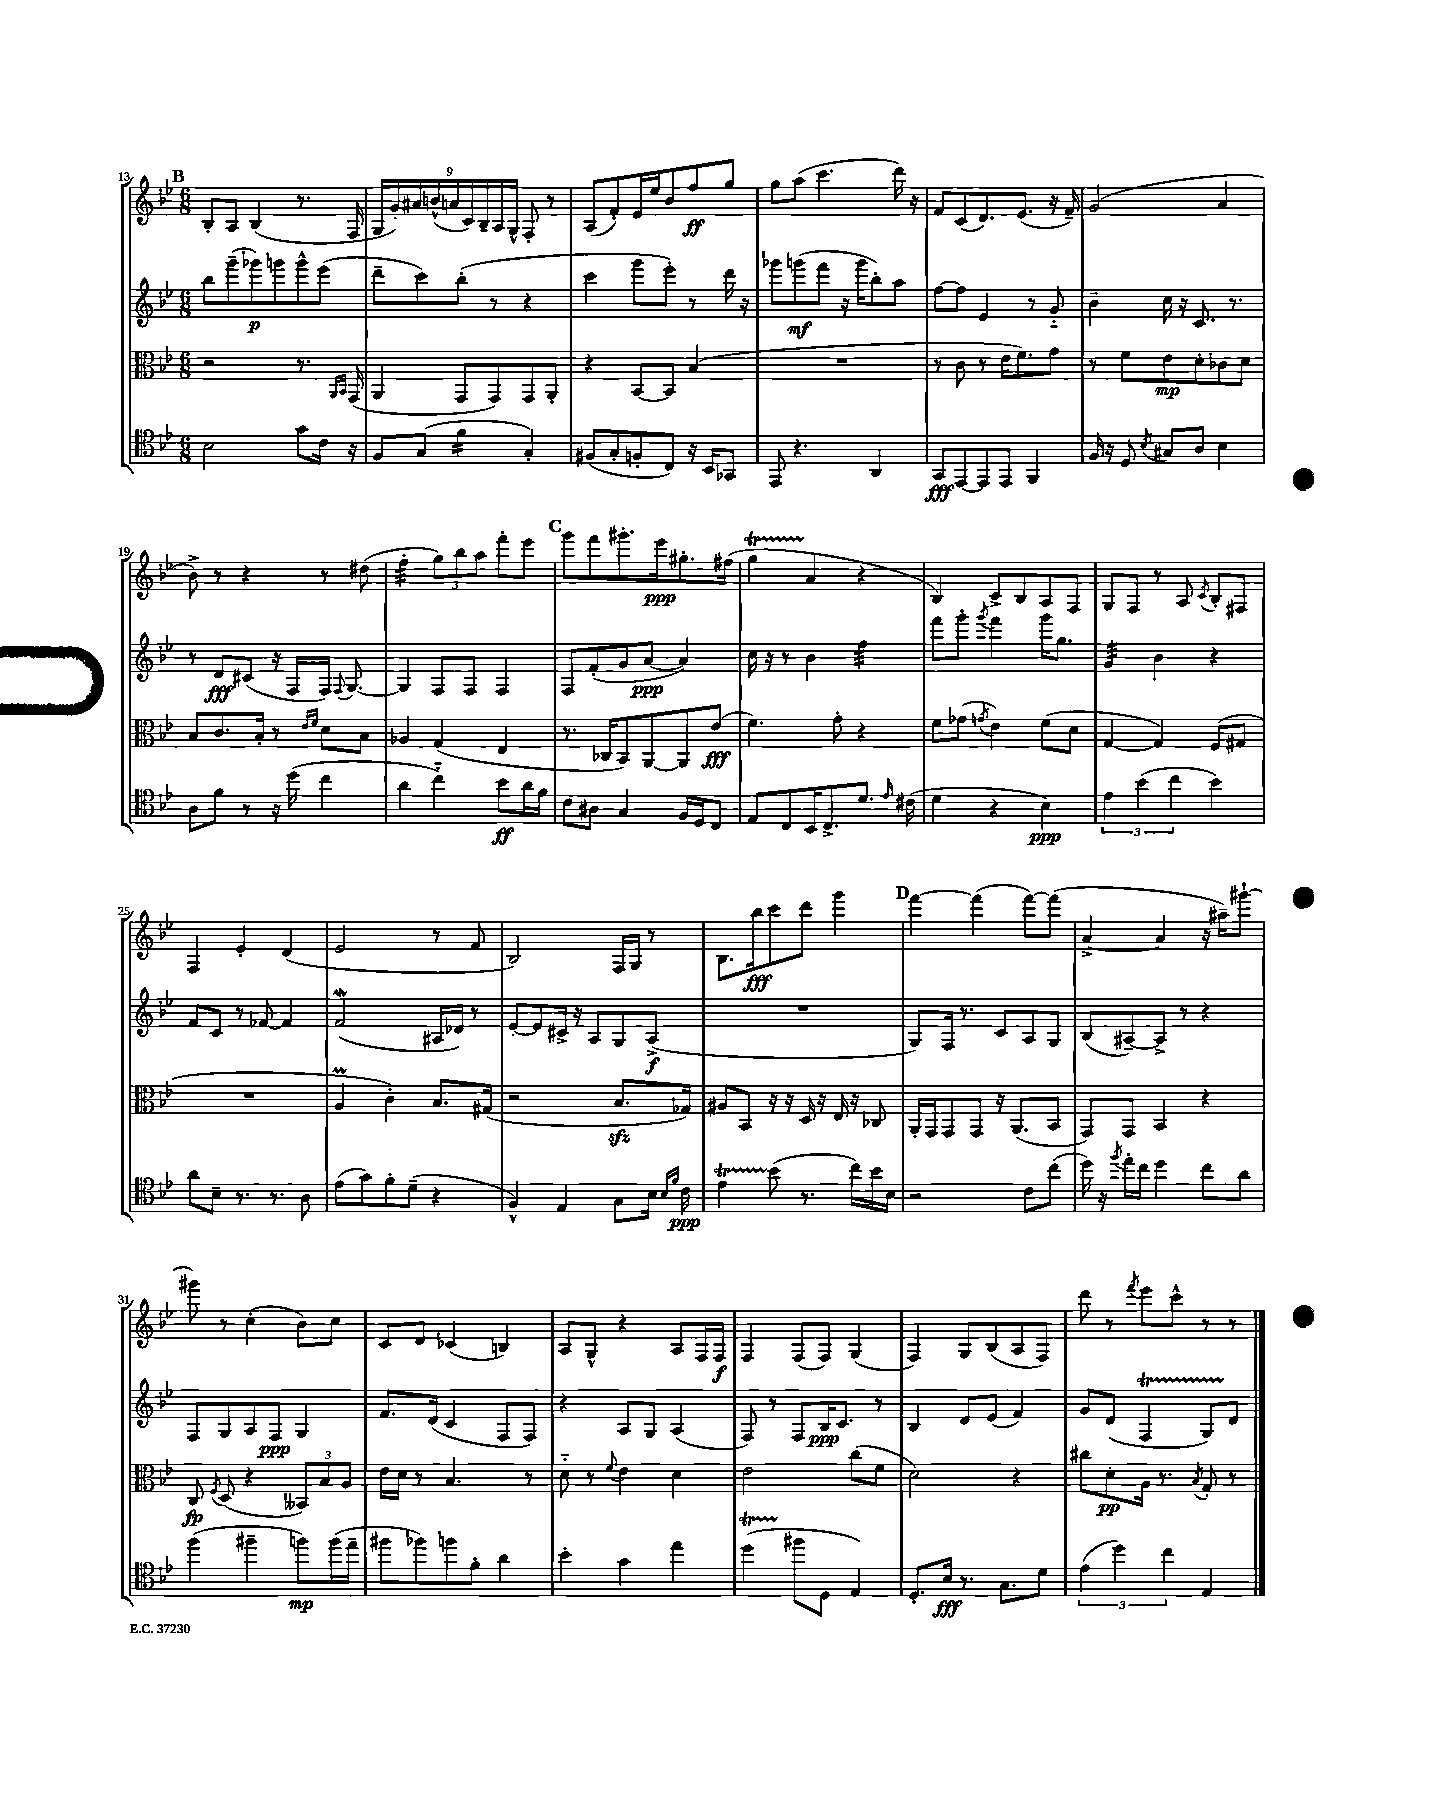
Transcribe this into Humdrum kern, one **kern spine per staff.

**kern	**kern	**kern	**kern
*staff4	*staff3	*staff2	*staff1
*clefC4	*clefC3	*clefG2	*clefG2
*k[b-e-]	*k[b-e-]	*k[b-e-]	*k[b-e-]
*M6/8	*M6/8	*M6/8	*M6/8
2B-\	2r	8bb-\L	8B-'/L
.	.	(8ggg~\	8A/J
.	.	8ggg-\)	(4B-/
.	.	8ggg\	.
8g\L	8.r	8ggg^^\	8.r
16c\Jk	.	(8eee-\J	.
.	16qqAA/LL	.	.
.	16qqBB-/JJ	.	.
16r	(16GG/	.	16F/
=	=	=	=
8F/L	4AA/	8ddd~\L	18G/LL
.	.	.	18g'/)
.	.	.	18a#/
(8G/J	.	8ccc\)	.
.	.	.	(18b^^/
.	.	.	18a/
4f\	8GG/L	(8bb-'\J	.
.	.	.	18c/)
.	.	.	18B-~/
.	8GG/)	8r	.
.	.	.	18A/
.	.	.	18G^^/JJ
4G'/)	8GG/	4r	8F'/
.	8AA'/J	.	8r
=	=	=	=
(8F#/L	4r	4ccc\	(8A/L
8G'/	.	.	8f'/)
8F'/	[8BB-/L	8ggg\L	16e-/L
.	.	.	16ee-/J
8C/J)	8BB-/]J	8eee-'\J)	8b-/
16r	(4B-/	8r	8ff/
16BB-/LK	.	.	.
8GG-/J	.	16ddd\	8gg/J
.	.	16r	.
=	=	=	=
8EE-/	2.r	8ggg-\L	8gg\L
4.r	.	(8ggg\	(8aa\J
.	.	8fff\J	4.ccc\
.	.	16r	.
.	.	16ggg\LK	.
4AA/	.	8bb-'\)	.
.	.	8aa\J	16ddd\)
.	.	.	16r
=	=	=	=
8GG/L	8r	[8ff\L	8f/L
[8EE-/	8c\	8ff\]J	(8c/
8EE-/]	8r	4e-/	8.d/)
8EE-/J	16e-\LK	.	.
.	8.f\)	.	(8.e-/J
4FF/	.	8r	.
.	8g\J	8g'~/	16r
.	.	.	16f~/)
=	=	=	=
16F/	8r	4b-~\	(2g/
16r	.	.	.
8D/	8f\L	.	.
8qB-/	.	.	.
8G#/L	8e-\	16cc\	.
.	.	16r	.
8A/J	8d'\	8.c/	.
4B-\	8c-\	.	4a/
.	.	8.r	.
.	8d\J	.	.
=	=	=	=
8A\L	8B-/L	8r	8b-^\)
8f\J	8.c/	8d/L	8r
8r	.	(8c#/J	4r
.	16B-'/Jk	.	.
16r	8r	16r	.
(16dd\	.	16F/LL	.
.	16qqe-/LL	.	.
.	16qqf/JJ	.	.
4cc\	8d\L	16F/JJ)	8r
.	.	8qqF/	.
.	.	[8.G/	.
.	8B-\J	.	(8dd#\
=	=	=	=
4a\	4A-/	4G/]	4ff'\
4cc'~\)	(4G/	8F/L	12gg\L)
.	.	.	12bb-\
.	.	8F/J	.
.	.	.	12aa\J
8b-\L	4E-/	4F/	8fff'\L
16a\L	.	.	8eee-\J
16f\JJ	.	.	.
=	=	=	=
8c\L	8.r	8F/L	8ggg\L
8A#\J	.	(8f'/	8fff\
.	16C-/LK	.	.
4G/	8BB-/)	8g/	8.ggg#'\
.	[8AA/	[8a/J	.
.	.	.	16eee-\k
16F/LL	8AA/]	4a/])	8.gg#'\
16D/J	.	.	.
8C/J	(8e-/J	.	.
.	.	.	(16ff#\Jk
=	=	=	=
8E-/L	4.f\)	16cc\	4gg\
.	.	16r	.
8C/	.	8r	.
16BB-/K	.	4b-\	4a/
8.C^/	.	.	.
.	8g'\	.	.
8.d/J	4r	4ff\	4r
16qqe-/	.	.	.
(16c#\	.	.	.
=	=	=	=
4d\	8f\L	8fff\L	4B-/)
.	(8g-\J	8ggg'\J	.
.	8qg/	8qggg/	.
4r	4e-\)	4fff\	8c^/L
.	.	.	8B-/
4B-\)	(8f\L	16ggg\LK	8A/
.	.	8.gg\J	.
.	8d\J	.	8F/J
=	=	=	=
6e-\	[4G/	4g/	8G/L
.	.	.	8F/J
(6b-\	.	.	.
.	4G/])	4b-\	8r
6cc\	.	.	.
.	.	.	8A/
.	.	.	8qc/
4b-\)	(8F/L	4r	8B-'/L
.	8G#/J	.	8F#/J
=	=	=	=
8a\L	2.r	8f/L	4F/
8B-~\J	.	8c/J	.
8.r	.	8r	4e-'/
.	.	[8f-/	.
8.r	.	.	.
.	.	4f-/]	(4d/
8A\	.	.	.
=	=	=	=
(8e-\L	4A/	(2f/	2e-/
8g\)	.	.	.
8f'\	4c'\)	.	.
(8d~\J	.	.	.
4r	8.B-/L	16A#/LL	8r
.	.	16d-/JJ)	.
.	.	8r	8f/
.	(16G#/Jk	.	.
=	=	=	=
4F^^/)	2r	[8e-'/L	2B-/)
.	.	8e-/]	.
4E-/	.	16c#^/Jk	.
.	.	16r	.
.	.	8A/L	.
8G\L	8.B-/L	8G/	16F/LL
.	.	.	16G/JJ
16B-\Jk	.	(8A^/J	8r
16qqB-/LL	.	.	.
16qqf/JJ	.	.	.
16c\	16G-/Jk)	.	.
=	=	=	=
4e-\	8A#/L	2.r	8.B-\L
.	8BB-/J	.	.
.	.	.	16bb-\k
(8b-\	16r	.	8ccc\
.	16r	.	.
8.r	16D/	.	8ddd\J
.	16r	.	.
.	16E-/	.	4ggg\
16cc\LL)	16r	.	.
16b-\	8C-/	.	.
16B-\JJ	.	.	.
=	=	=	=
2r	16AA'/LL	8G/L)	[4fff\
.	16GG/J	.	.
.	8GG/	16F/Jk	.
.	.	8.r	.
.	8GG/J	.	(4fff\]
.	16r	8c/L	.
.	(8.AA/L	.	.
8c\L	.	8A/	[8fff\L)
(8cc\J	8BB-/J	8G/J	(8fff\]J
=	=	=	=
16dd\)	8GG/L)	(8B-/L	[4a^/
16r	.	.	.
8qff/	.	.	.
16ee-'\LL	8GG/J	[8A#~/)	.
16cc\JJ	.	.	.
4dd\	4BB-/	8A#^/]J	4a/]
.	.	8r	.
8cc\L	4r	4r	16r
.	.	.	16aa#~\LK)
8a\J	.	.	[8ggg#`\J
=	=	=	=
(4ff\	8C/	8F/L	8ggg#\]
.	8qF/	.	.
.	(8D/	8G/	8r
4ff#~\	4r	8A/	(4cc'\
.	.	8F/J	.
8ff\L)	12BB--/L)	4G/	8b-\L)
.	12B-/	.	.
(16ff\L	.	.	8cc\J
.	12A/J	.	.
16ee-~\JJ	.	.	.
=	=	=	=
8ff#\L	16e-\LL	8.f/L	8c/L
.	16d\JJ	.	.
8ff-\)	8r	.	8d/J
.	.	(16d/Jk	.
8ff\	4.B-/	4c/	(4c-/
8f'\J	.	.	.
4a\	.	8F/L	4B/)
.	8r	8F/J)	.
=	=	=	=
4b-'\	8d'~\	4r	8A/L
.	8r	.	8G^^/J
.	8qqf/	.	.
4g\	4e-\	8A/L	4r
.	.	8G/J	.
4ee-\	4d\	(4A/	8A/L
.	.	.	16F/L
.	.	.	16F/JJ
=	=	=	=
(4dd\	2e-\	8F/)	4F/
.	.	8r	.
8ff#\L	.	8F/L	(8F/L
8D\J	.	16B-/K	8F/J)
.	.	8.c/J	.
4E-/)	(8cc\L	.	(4G/
.	8f\J	8r	.
=	=	=	=
8.D'/L	2d\)	4B-/	4F/)
16B-/Jk	.	.	.
8.r	.	8d/L	8G/L
.	.	(8e-/J	(8B-/
8.G\L	.	.	.
.	4r	4f/)	8A/
8d\J	.	.	8F/J)
=	=	=	=
(6e-\	8cc#\L	8g/L	8ddd\
.	8d'\	(8d/J	8r
6dd\)	.	.	.
.	.	.	8qfff/
.	16A\Jk	4F/	8eee-\L
.	8.r	.	.
6cc\	.	.	.
.	.	.	8ccc^^\J
.	8qB-/	.	.
4E-/	8G'/	8G/L)	8r
.	8r	8d/J	8r
==	==	==	==
*-	*-	*-	*-
